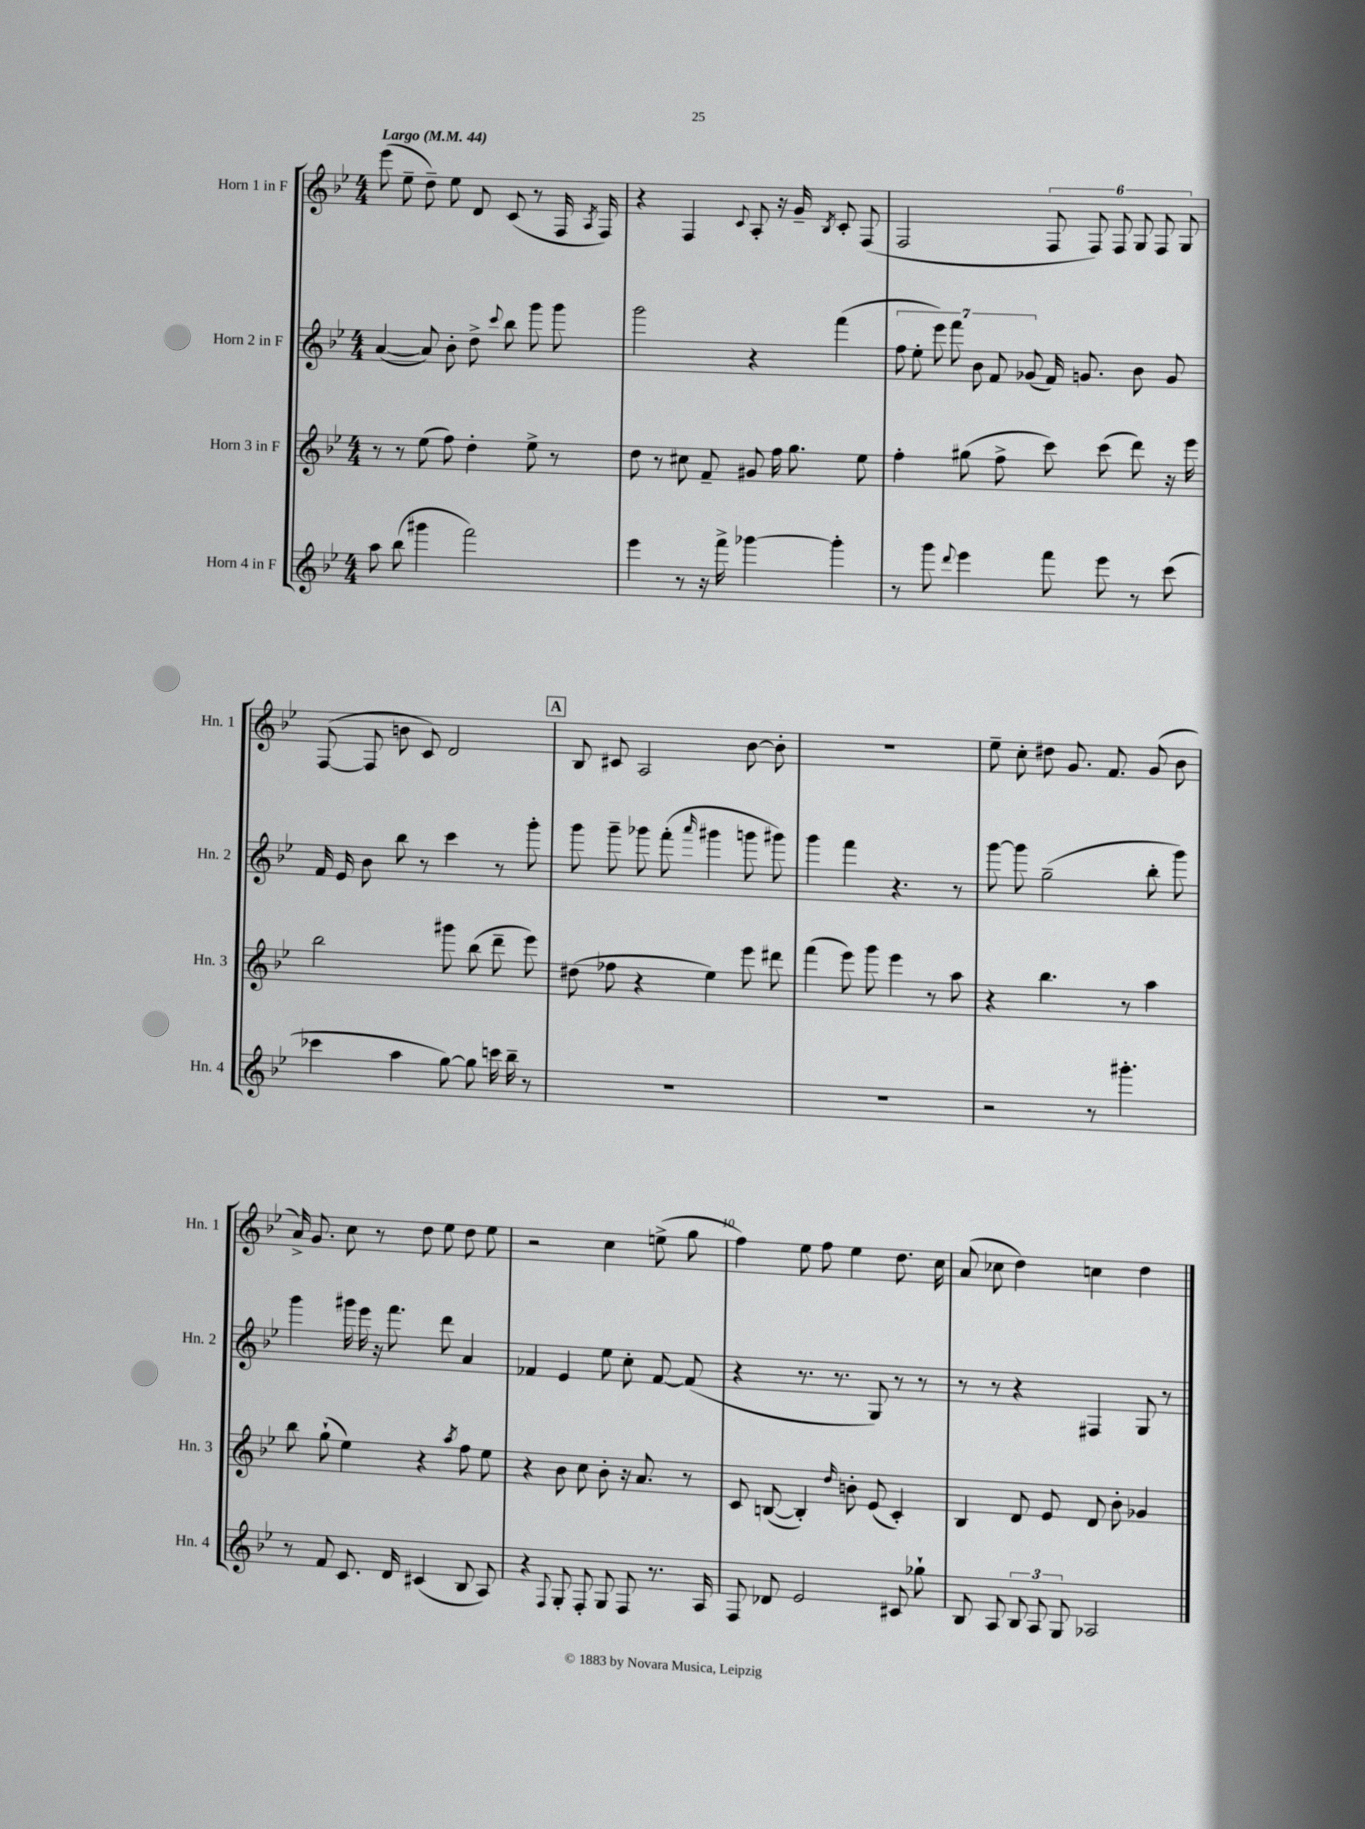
<<
\new StaffGroup <<
\new Staff = "s0" \with { instrumentName = "Horn 1 in F" shortInstrumentName = "Hn. 1" } {
    \clef treble \key bes \major \numericTimeSignature \time 4/4 \tempo "Largo" 4 = 44
    \autoBeamOff ees'''8( ees''8-- d''8--) ees''8 d'8 c'8( r8 f16 \acciaccatura { a8 } f16) |
    r4 f4 \appoggiatura { c'8 } a8-. r16 g'16-- \acciaccatura { bes8 } c'8-. f8( |
    f2 \tuplet 6/4 { f8 f8) f8 g8 f8 g8 } |
    f8~( f8 b'8 c'8) d'2 |
    \mark \markup { \box "A" } bes8 cis'8 a2 bes'8~ bes'8-. |
    R1 |
    ees''8-- c''8-. dis''8 g'8. f'8. g'8( bes'8 |
    a'16->) g'8. c''8 r8 d''8 ees''8 d''8 ees''8 |
    r2 c''4 e''8->( g''8 |
    f''4) ees''8 f''8 ees''4 d''8. c''16 |
    a'8( ces''8 d''4) c''4 d''4 \bar "|." |
}
\new Staff = "s1" \with { instrumentName = "Horn 2 in F" shortInstrumentName = "Hn. 2" } {
    \clef treble \key bes \major \numericTimeSignature \time 4/4
    \autoBeamOff a'4~( a'8) bes'8-. d''8-> \appoggiatura { c'''8 } bes''8 g'''8 g'''8 |
    g'''2 r4 f'''4( |
    \tuplet 7/4 { f''8 ees''8-. ees'''8) f'''8 bes'8 f'8 ges'8( } f'16) g'8. bes'8 g'8 |
    f'16 ees'16 bes'8 bes''8 r8 c'''4 r8 g'''8-. |
    \mark \markup { \box "A" } g'''8 g'''8-- ges'''8 f'''8-.( \grace { a'''16 } gis'''4 g'''8 gis'''8) |
    g'''4 f'''4 r4. r8 |
    g'''8~ g'''8 g''2--( bes''8-. g'''8) |
    g'''4 gis'''16 ees'''16 r16 f'''8. d'''8 a'4 |
    fes'4 ees'4 ees''8 c''8-. fes'8~ fes'8( |
    r4 r8. r8. g8) r8 r8 |
    r8 r8 r4 fis4 g8 r8 \bar "|." |
}
\new Staff = "s2" \with { instrumentName = "Horn 3 in F" shortInstrumentName = "Hn. 3" } {
    \clef treble \key bes \major \numericTimeSignature \time 4/4
    \autoBeamOff r8 r8 ees''8( f''8) d''4-. ees''8-> r8 |
    d''8 r8 cis''8 f'8-- gis'8 f''16 g''8. ees''8 |
    f''4-. gis''8( f''8-> c'''8) c'''8( d'''8) r16 ees'''16 |
    bes''2 gis'''8 bes''8( d'''8-- ees'''8) |
    \mark \markup { \box "A" } dis''8( fes''8 r4 ees''4) ees'''8 dis'''8 |
    f'''4( ees'''8) g'''8 ees'''4 r8 a''8 |
    r4 bes''4. r8 a''4 |
    bes''8 g''8-!( ees''4) r4 \acciaccatura { a''8 } f''8 ees''8 |
    r4 bes'8 c''8 bes'8-. r16 a'8. r8 |
    c'8 b8~( b4-.) \grace { d''16 } b'8-. ees'8( c'4-.) |
    bes4 d'8 ees'8 d'8 bes'8-. ges'4 \bar "|." |
}
\new Staff = "s3" \with { instrumentName = "Horn 4 in F" shortInstrumentName = "Hn. 4" } {
    \clef treble \key bes \major \numericTimeSignature \time 4/4
    \autoBeamOff a''8 bes''8( gis'''4 f'''2) |
    ees'''4 r8 r16 f'''16-> ges'''4~ ges'''4-. |
    r8 g'''8 \appoggiatura { d'''8 } ees'''4 f'''8 ees'''8 r8 c'''8( |
    ces'''4 a''4 g''8~) g''8 c'''16 bes''16-- r8 |
    \mark \markup { \box "A" } R1 |
    R1 |
    r2 r8 gis'''4.-. |
    r8 f'8 c'8. d'16 cis'4( bes8 a8) |
    r4 \appoggiatura { f8 } g8-. f8-. g8 f8 r8. a16 |
    f8 des'8 ees'2 cis'8 ges''8-! |
    bes8 a8 \tuplet 3/2 { bes8 a8 g8 } aes2 \bar "|." |
}
>>
>>
\layout { \context { \Score \override BarNumber.break-visibility = ##(#f #t #t) barNumberVisibility = #(every-nth-bar-number-visible 5) } }
